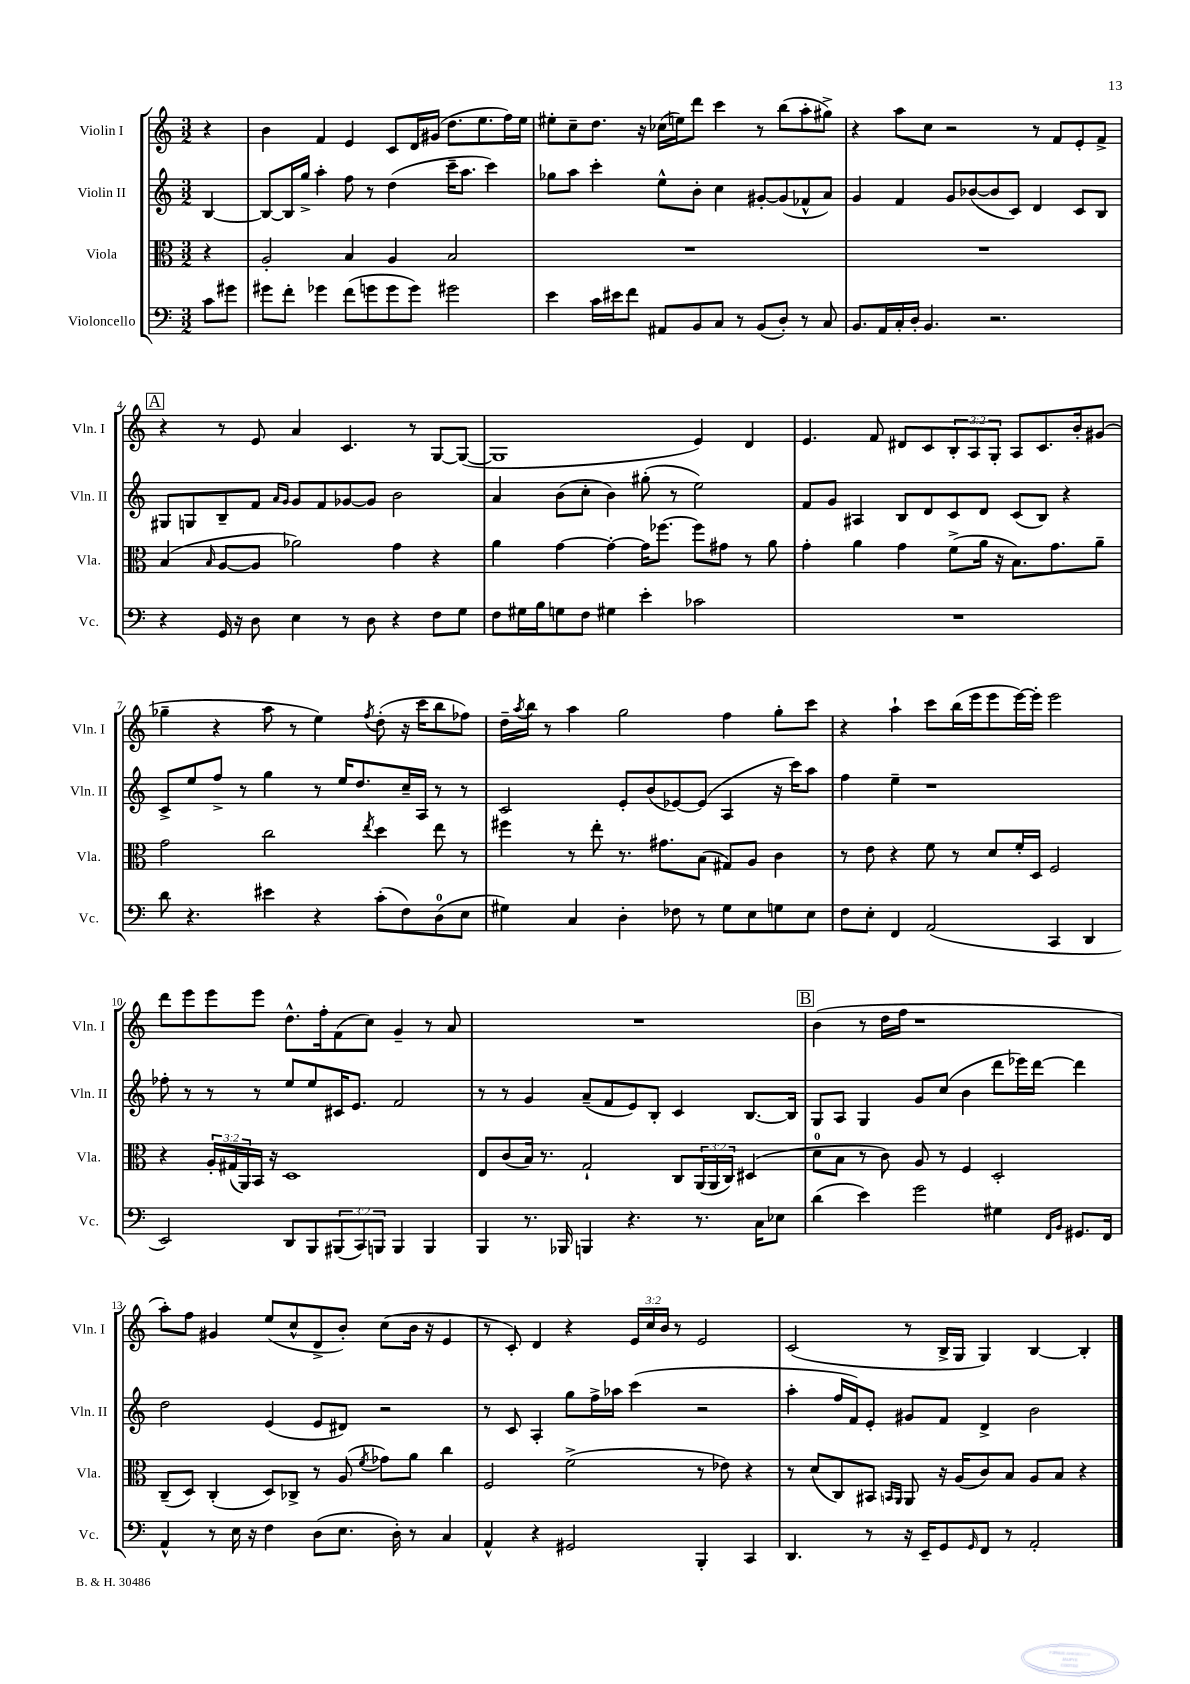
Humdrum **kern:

**kern	**kern	**kern	**kern
*staff4	*staff3	*staff2	*staff1
*clefF4	*clefC3	*clefG2	*clefG2
*k[]	*k[]	*k[]	*k[]
*M3/2	*M3/2	*M3/2	*M3/2
8c	4r	[4B	4r
8g#	.	.	.
=	=	=	=
8g#	2A'	8B_	4b
8f'	.	16B]	.
.	.	16gg^	.
4g-	.	4aa'	4f
(8f	4B	8ff	4e
8g	.	8r	.
8g	4A	(4dd	8c
8g)	.	.	16d
.	.	.	(16g#
2g#	2B	16ccc~	8.dd
.	.	8.aa	.
.	.	.	8.ee
.	.	4ccc)	.
.	.	.	16ff)
.	.	.	16ee
=	=	=	=
4e	1.r	8gg-	8ee#'
.	.	8aa	8cc~
16c	.	4ccc'	8.dd
16e#	.	.	.
8f	.	.	.
.	.	.	16r
8AA#	.	8ee^^	(16cc-
.	.	.	16ee)
8BB	.	8b'	8ddd
8C	.	4cc	4ccc
8r	.	.	.
(8BB	.	[8g#'	8r
8D')	.	(8g#]	(8bb
8r	.	8f-^^	8aa'
8C	.	8a)	8gg#^)
=	=	=	=
8.BB	1.r	4g	4r
16AA	.	.	.
16C'	.	4f	8aa
16D'	.	.	.
4.BB	.	.	8cc
.	.	8g	2r
.	.	([8b-	.
2.r	.	8b-]	.
.	.	8c)	.
.	.	4d	8r
.	.	.	8f
.	.	8c	8e'
.	.	8B	8f^
=	=	=	=
4r	(4B	8G#	4r
.	.	8G	.
.	16qqB	.	.
16GG	[8A	8B~	8r
16r	.	.	.
8D	8A]	8f	8e
.	.	16qqa	.
.	.	16qqg	.
4E	2a-)	8g	4a
.	.	8f	.
8r	.	[8g-	4.c
8D	.	8g-]	.
4r	4g	2b	.
.	.	.	8r
8F	4r	.	[8G
8G	.	.	(8G_
=	=	=	=
8F	4a	4a	1G]
16G#	.	.	.
16B	.	.	.
8G	[4g	(8b	.
8F	.	8cc'	.
4G#	4g'_	4b)	.
4e'	16g]	(8gg#'	.
.	[8.ff-	.	.
.	.	8r	.
2c-	8ff-]	2ee)	4e)
.	8g#	.	.
.	8r	.	4d
.	8a	.	.
=	=	=	=
1.r	4g'	8f	4.e
.	.	8g	.
.	4a	4A#	.
.	.	.	8f
.	4g	8B	8d#
.	.	8d	8c
.	(8f^	8c	12B'
.	.	.	12A
.	16a	8d	.
.	.	.	12G'
.	16r	.	.
.	8.B)	(8c	8A
.	.	8B)	8.c
.	8.g	.	.
.	.	4r	.
.	.	.	16b'
.	8a~	.	(8g#
=	=	=	=
8d	2g	8c^	4gg-~
4.r	.	8ee	.
.	.	8ff^	4r
.	.	8r	.
4e#	2cc	4gg	8aa
.	.	.	8r
4r	.	8r	4ee)
.	.	16ee	.
.	.	8.dd	.
.	8qee	.	8qff
(8c'	4dd	.	(8dd'
8F)	.	16cc~	16r
.	.	16A	16ccc
(8D	8ee	8r	8bb
8E	8r	8r	8ff-)
=	=	=	=
4G#)	4ff#	2c	16dd~
.	.	.	8qaa
.	.	.	16bb
.	.	.	8r
4C	8r	.	4aa
.	8ee'	.	.
4D'	8.r	8e'	2gg
.	.	(8b	.
.	8.g#	.	.
8F-	.	[8e-)	.
8r	(8B	(8e-]	.
8G#	8G#)	4A	4ff
8E	8A	.	.
8G	4c	16r	8gg'
.	.	16ccc)	.
8E	.	8aa	8ccc
=	=	=	=
8F	8r	4ff	4r
8E'	8e	.	.
4FF	4r	4ee~	4aa`
(2AA	8f	1r	8ccc
.	8r	.	(16bb
.	.	.	16eee
.	8d	.	8eee
.	16f'	.	[16eee)
.	16D	.	16eee']
4CC	2F	.	2eee
4DD	.	.	.
=	=	=	=
2EE)	4r	8ff-'	8ddd
.	.	8r	8eee
.	24A'	8r	8eee
.	(24G#	.	.
.	24AA)	.	.
.	16BB	8r	8eee
.	16r	.	.
8DD	1D	8ee	8.dd^^
8BBB	.	8ee	.
.	.	.	16ff'
(12BBB#	.	16c#	(8f
.	.	8.e	.
12CC)	.	.	.
.	.	.	8cc)
12BBB	.	.	.
4BBB	.	2f	4g~
4BBB	.	.	8r
.	.	.	8a
=	=	=	=
4BBB	8E	8r	1.r
.	(8c	8r	.
8.r	16B)	4g	.
.	8.r	.	.
16BBB-	.	.	.
4BBB	2G`	(8a~	.
.	.	8f	.
4.r	.	8e)	.
.	.	8B'	.
.	8C	4c	.
8.r	(24AA	.	.
.	24AA	.	.
.	24C)	.	.
.	(4D#	[8.B	.
16C	.	.	.
8E-	.	.	.
.	.	16B]	.
=	=	=	=
(4d	8d	8G	(4b
.	8B	8A	.
4e)	8r	4G	8r
.	8c)	.	16dd
.	.	.	16ff
2g	8A	8g	1r
.	8r	(8cc	.
.	4F	4b	.
4G#	2D'	8ddd	.
.	.	16eee-)	.
.	.	[16ddd	.
16qqFF	.	.	.
16qqBB	.	.	.
8.GG#	.	4ddd]	.
16FF	.	.	.
=	=	=	=
4AA^^	(8C~	2dd	8aa')
.	8D)	.	8ff
8r	(4C'	.	4g#
16E	.	.	.
16r	.	.	.
4F	8D)	(4e	(8ee
.	8C-^	.	8cc^^
(8D	8r	8e	8d^
8.E	(8A	8d#)	8b')
.	8qf	.	.
.	8g-)	2r	(8cc
16D')	.	.	.
8r	8a	.	16b
.	.	.	16r
4C	4cc	.	4e
=	=	=	=
4AA^^	2F	8r	8r
.	.	8c	8c')
4r	.	4A'	4d
2GG#	(2f^	8gg	4r
.	.	16ff^	.
.	.	16aa-	.
.	.	(4ccc	24e
.	.	.	24cc
.	.	.	24b
.	.	.	8r
4BBB'	8r	2r	2e
.	8e-)	.	.
4CC	4r	.	.
=	=	=	=
4.DD	8r	4aa'	(2c
.	(8d	.	.
.	8C)	16ff	.
.	.	16f)	.
8r	8BB#	8e'	.
.	16qqBB	.	.
.	16qqAA	.	.
16r	8AA	8g#	8r
16EE~	.	.	.
8GG	16r	8f	16B^
.	(16A	.	16G
16qqGG	.	.	.
8FF	8c)	4d^	4G)
8r	8B	.	.
2AA'	8A	2b	[4B
.	8B	.	.
.	4r	.	4B']
==	==	==	==
*-	*-	*-	*-
